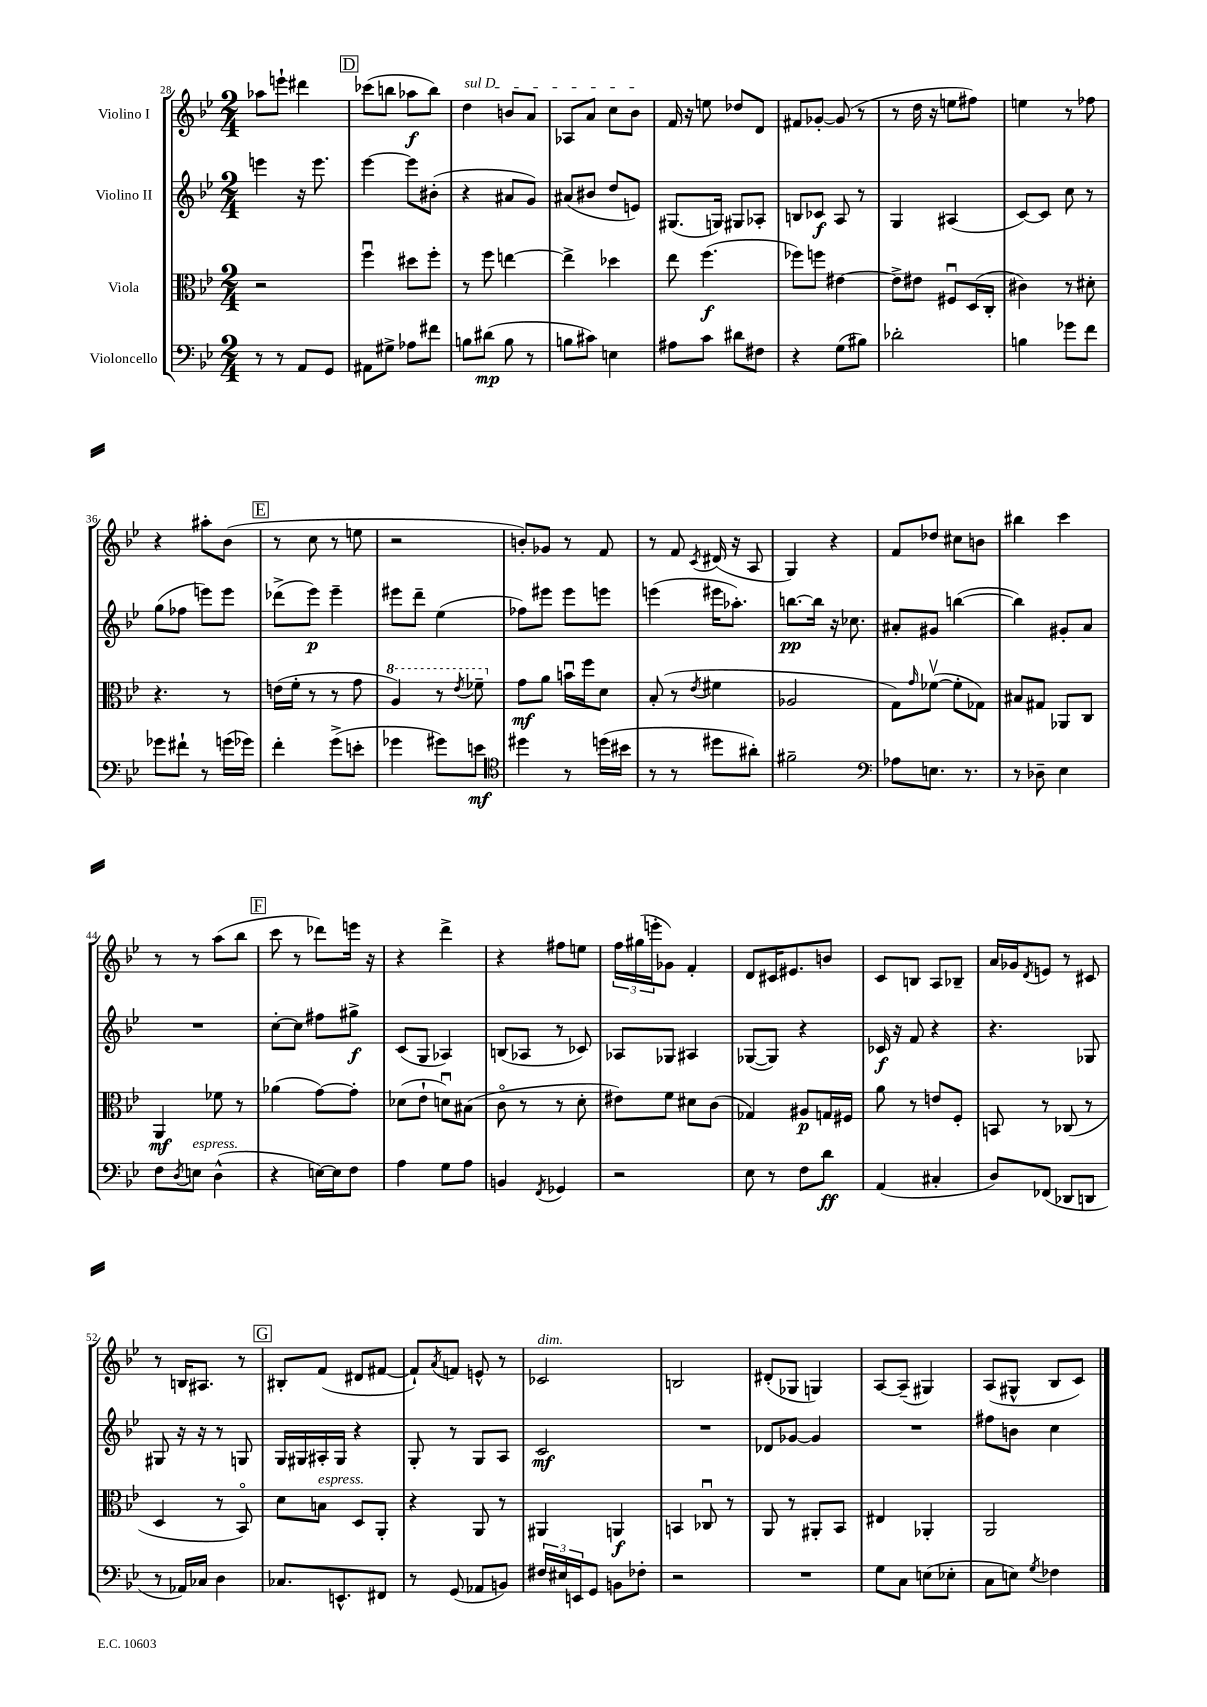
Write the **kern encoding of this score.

**kern	**kern	**kern	**kern
*staff4	*staff3	*staff2	*staff1
*clefF4	*clefC3	*clefG2	*clefG2
*k[b-e-]	*k[b-e-]	*k[b-e-]	*k[b-e-]
*M2/4	*M2/4	*M2/4	*M2/4
8r	2r	4eee	8aa-
8r	.	.	8eee`
8AA	.	16r	4ddd#
.	.	8.eee	.
8GG	.	.	.
=	=	=	=
8AA#	4ffu	[4eee-	(8ccc-
8G#^	.	.	8bb
8A-	8dd#	8eee-]	8aa-
8f#	8ff'	(8b#'	8bb)
=	=	=	=
8B	8r	4r	4dd
(8d#	8ff	.	.
8B	[4ee	8a#	8b
8r	.	8g)	8a
=	=	=	=
8B	4ee^]	(8a#	8A-
8c#)	.	8b#	8a
4E	4dd-	8dd	8cc
.	.	8e)	8b-
=	=	=	=
8A#	8ee-	(8.G#	16f
.	.	.	16r
8c	(4.ff	.	8ee
.	.	16G)	.
8d#	.	8G#	8dd-
8F#	.	8A-'	8d
=	=	=	=
4r	8ff-)	8B	8f#
.	8ff	8c-	[8g-'
(8G	[4e#	8A	(8g-]
8B#)	.	8r	8r
=	=	=	=
2d-'	8e#^]	4G	8r
.	8e#	.	16dd
.	.	.	16r
.	8F#u	(4A#	8ee
.	(16D	.	8ff#)
.	16C'	.	.
=	=	=	=
4B	4c#)	[8c)	4ee
.	.	8c]	.
8g-	8r	8cc	8r
8f	8d#'	8r	8ff-
=	=	=	=
8g-	4.r	(8gg	4r
8f#`	.	8ff-	.
8r	.	8eee)	8aa#'
(16g	8r	8eee	(8b-
16g-)	.	.	.
=	=	=	=
4f'	(16e	(8ddd-^	8r
.	16f'	.	.
.	8r	8eee-)	8cc
(8g^	8r	4eee-~	8r
8e'	8g	.	8ee
=	=	=	=
4g-	4a)	8eee#	2r
.	.	8ddd~	.
8g#)	8r	(4ee-	.
.	8qee-	.	.
8e	8ff-~	.	.
=	=	=	=
*clefC4	*	*	*
4dd#	8g	8ff-)	8b')
.	8a	8eee#	8g-
8r	16bu	8eee#	8r
.	16ff	.	.
(16dd	8d	8eee	8f
16b#	.	.	.
=	=	=	=
8r	(8B-'	(4eee	8r
8r	8r	.	8f
.	8qe-	.	8qc
8dd#	4f#	16eee#	(16d#
.	.	8.aa-')	16r
8a#')	.	.	8A
=	=	=	=
2f#~	2A-	[8.bb	4G)
.	.	16bb]	.
.	.	16r	4r
.	.	8.cc-	.
=	=	=	=
*clefF4	*	*	*
8A-	8G)	8a#'	8f
.	16qqg	.	.
8.E	([8f-v	8g#	8dd-
.	8f-']	([4bb	8cc#
8.r	.	.	.
.	8G-)	.	8b
=	=	=	=
8r	8B#	4bb])	4bb#
8D-~	8G#	.	.
4E-	8AA-	8g#'	4ccc
.	8C	8a	.
=	=	=	=
8F	4AA	2r	8r
8qD	.	.	.
8E	.	.	8r
(4D^^	8f-	.	(8aa
.	8r	.	8bb-
=	=	=	=
4r	(4a-	[8cc'	8ccc
.	.	8cc]	8r
[16E)	[8g)	8ff#	8ddd-)
16E]	.	.	.
8F	8g']	8gg#^	16eee
.	.	.	16r
=	=	=	=
4A	(8d-	(8c	4r
.	8e-`	8G	.
8G	8du)	4A-)	4ddd^
8A	(8B#	.	.
=	=	=	=
4BB	8co	(8B	4r
.	8r	8A-	.
8qFF	.	.	.
4GG-	8r	8r	8ff#
.	8d'	8c-)	8ee
=	=	=	=
2r	8e#)	8A-	24ff
.	.	.	(24gg#
.	.	.	24eee'
.	8f	8G-	8g-)
.	8d#	4A#	4f'
.	(8c	.	.
=	=	=	=
8E-	4G-)	([8G-	8d
8r	.	8G-])	16c#
.	.	.	8.e#
8F	8A#	4r	.
8d	16G	.	8b
.	16F#	.	.
=	=	=	=
(4AA	8a	16c-	8c
.	.	16r	.
.	8r	8f	8B
4C#'	8e	4r	8A
.	8F'	.	8B-~
=	=	=	=
8D)	8BB	4.r	16a
.	.	.	16g-
.	.	.	8qd
(8FF-	8r	.	8e
8DD-	(8C-	.	8r
8DD	8r	8G-	8c#
=	=	=	=
8r	4D	8G#	8r
16AA-)	.	16r	16B
16C-	.	16r	8.A#
4D	8r	8r	.
.	8BB-o)	8G	8r
=	=	=	=
8.C-	8d	16G	8B#'
.	.	16G#	.
.	8B	16A#'	(8f
8.EE^^	.	16G#	.
.	8D	4r	8d#
8FF#	8AA'	.	[8f#
=	=	=	=
8r	4r	8G'	8f#`])
.	.	.	8qa
(8GG	.	8r	8f
8AA-	8AA	8G	8e^^
8BB)	8r	8A	8r
=	=	=	=
24F#	4AA#	2c	2c-
24E#	.	.	.
24EE	.	.	.
8GG	.	.	.
8BB	4AA	.	.
8F-'	.	.	.
=	=	=	=
2r	4BB	2r	2B
.	8C-u	.	.
.	8r	.	.
=	=	=	=
2r	8AA	8d-	(8d#'
.	8r	[8g-	8G-
.	8AA#'	4g-]	4G)
.	8BB-	.	.
=	=	=	=
8G	4E#	2r	[8A
8C	.	.	(8A~]
(8E	4AA-'	.	4G#)
8E-'	.	.	.
=	=	=	=
8C	2AA	8ff#	(8A
8E)	.	8b	8G#^^
8qG	.	.	.
4F-	.	4cc	8B-
.	.	.	8c)
==	==	==	==
*-	*-	*-	*-
